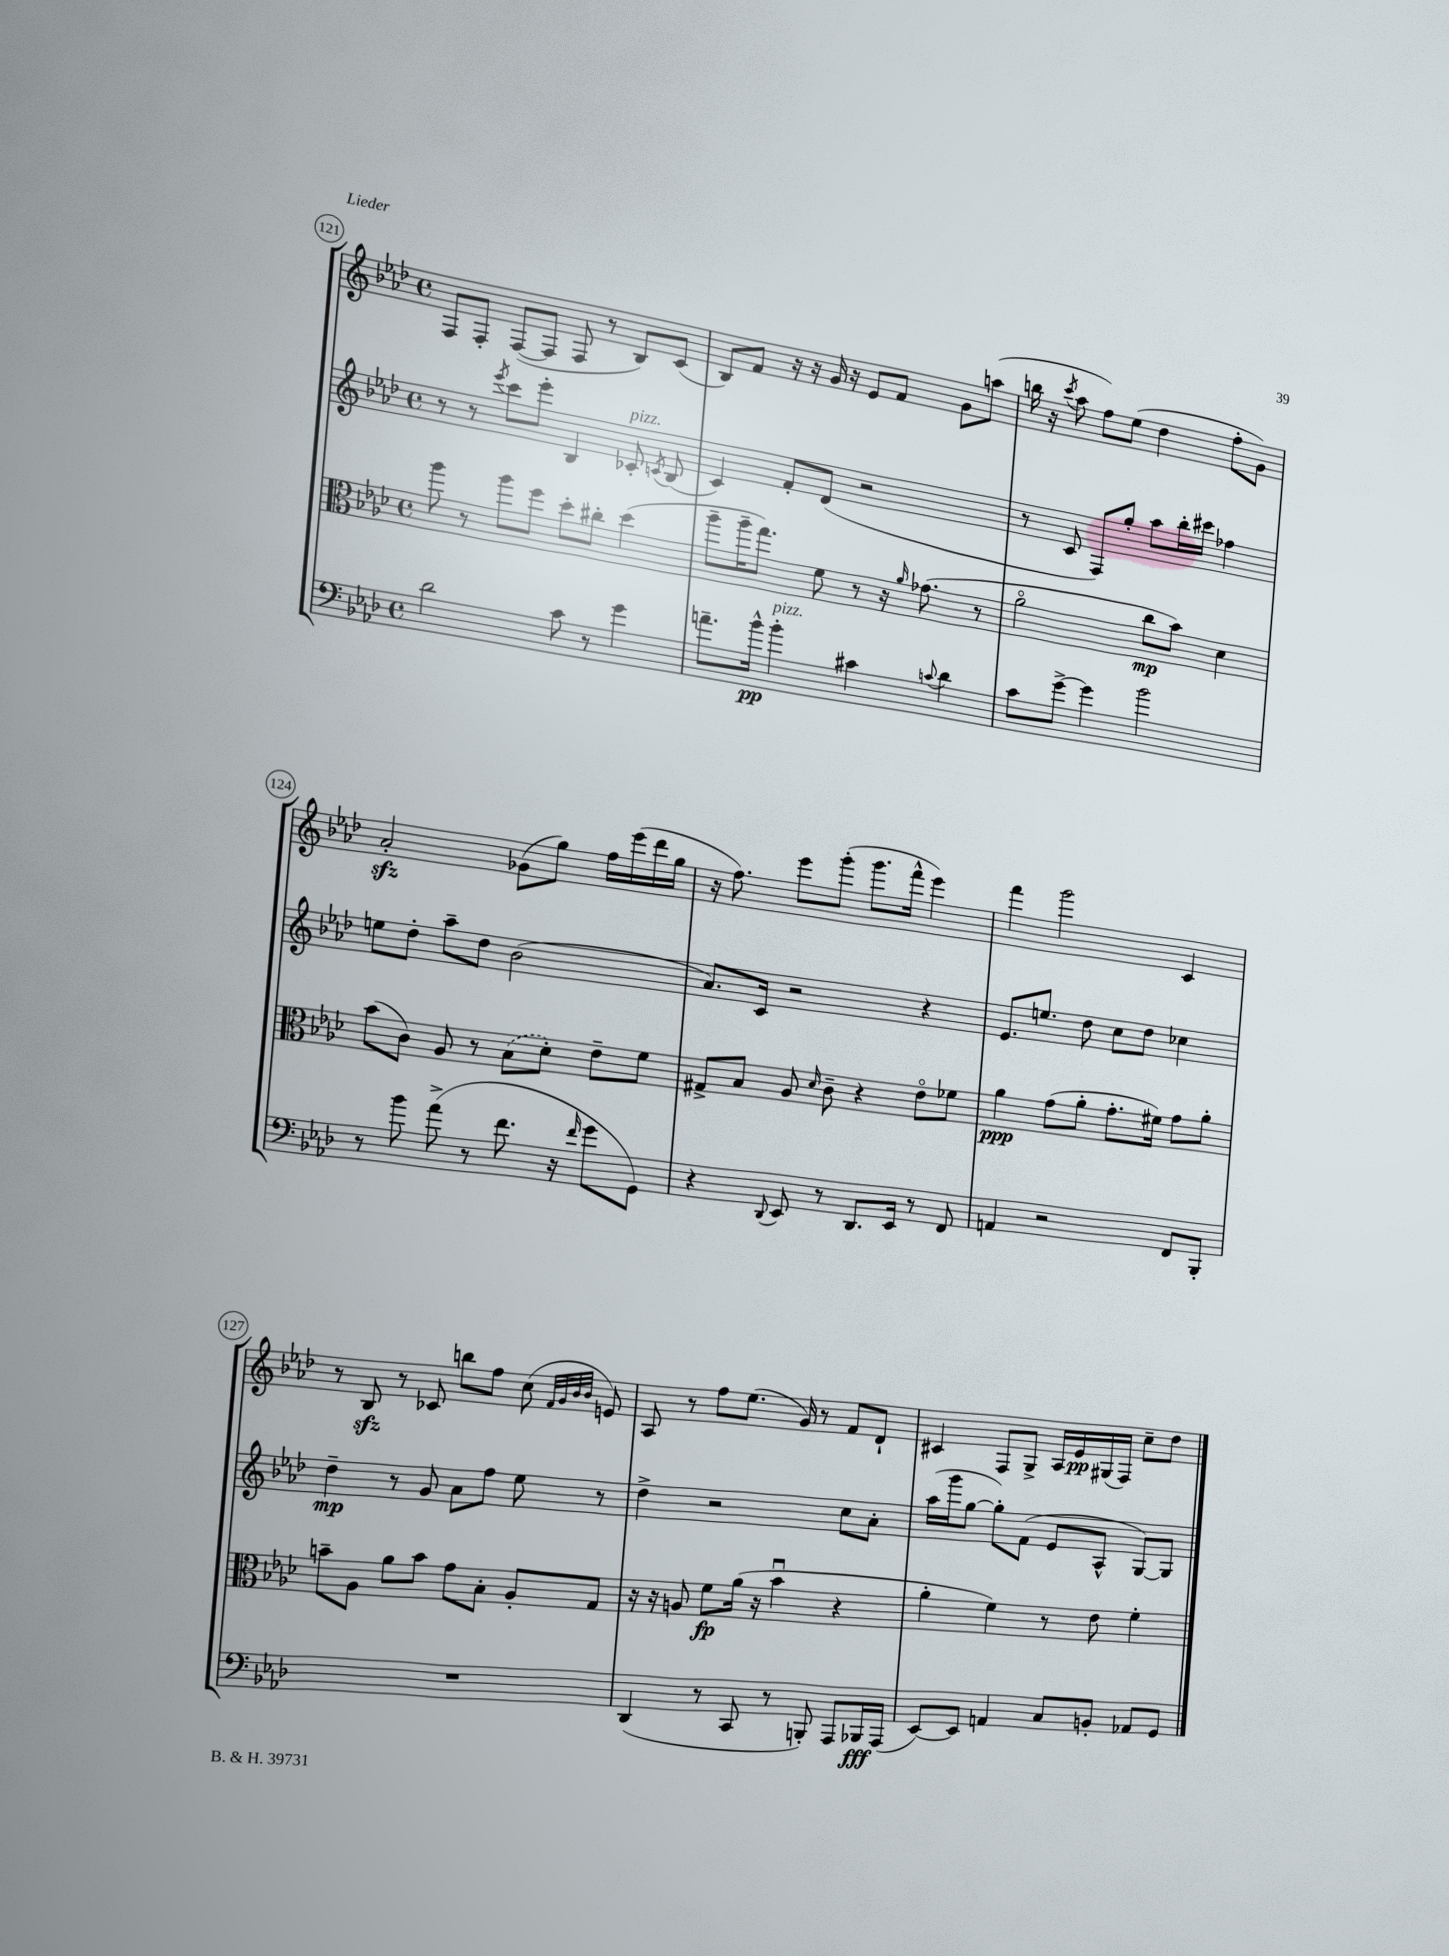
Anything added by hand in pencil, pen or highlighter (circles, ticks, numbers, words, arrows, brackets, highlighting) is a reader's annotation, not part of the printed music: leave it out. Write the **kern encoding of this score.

**kern	**kern	**kern	**kern
*staff4	*staff3	*staff2	*staff1
*clefF4	*clefC3	*clefG2	*clefG2
*k[b-e-a-d-]	*k[b-e-a-d-]	*k[b-e-a-d-]	*k[b-e-a-d-]
*M4/4	*M4/4	*M4/4	*M4/4
*met(c)	*met(c)	*met(c)	*met(c)
2d-	8aa-	8r	8F
.	8r	8r	8F'
.	.	8qeee-	.
.	8aa-	8ccc	([8F
.	8ff	8eee-'	8F]
8c	8dd-'	4B-	8F
8r	8cc#'	.	8r
4g	(4dd-	8c-'	8B-)
.	.	8qc	.
.	.	(8B-	(8c
=	=	=	=
8.a~	8aa-~	4c)	8B-)
.	16aa-~	.	8f
16b-^^	8.gg)	.	.
4b-'	.	8f'	16r
.	.	.	16r
.	8f	(8d-	16g
.	.	.	16r
4c#	8r	2r	8e-
.	16r	.	8f
.	16qqa-	.	.
.	(8.g-	.	.
8qqc	.	.	.
4d-	.	.	8g
.	8r	.	(8aa
=	=	=	=
8c	2a-o	8r	16bb
.	.	.	16r
.	.	.	8qccc
[8g^	.	8c	8aa-
4g]	.	8F)	8ff)
.	.	8gg'	(8ee-
2b-	8cc	8aa-	4dd-
.	8b-)	16bb-'	.
.	.	16ccc#	.
.	4d-	4ff-	8ff'
.	.	.	8g)
=	=	=	=
8r	(8b-	8ee	2a-'
8b-	8c)	8dd-'	.
(8a-^	8A-	8aa-~	.
8r	8r	8dd-	.
8.f	(8B-	(2b-	(8g-
.	8d-')	.	8gg)
16r	.	.	.
16qqf	.	.	.
8g	8e-~	.	16ff
.	.	.	(16eee-
8GG)	8f	.	16ddd-
.	.	.	16gg
=	=	=	=
4r	8G#^	8.a-)	16r
.	.	.	8.ff)
.	8B-	.	.
.	.	16c	.
8qqDD-	.	.	.
8EE-	8A-	2r	8eee-
.	16qqd-	.	.
8r	8c~	.	(8ggg'
8.DD-	4r	.	8.ggg
16EE-	.	.	16fff^^
8r	8e-o	4r	4eee-)
8FF	8f-	.	.
=	=	=	=
4AA	4a-	8.e-	4fff
.	.	8.ee	.
2r	(8g	.	2ggg
.	8a-'	8dd-	.
.	8.g'	8cc	.
.	.	8dd-	.
.	16f#)	.	.
8FF	8g	4cc-	4c
8BBB-'	8a-'	.	.
=	=	=	=
1r	8b~	4dd-~	8r
.	8A-	.	8B-
.	8a-	8r	8r
.	8b	8g	8c-
.	8g	8a-	8bb
.	8B-'	8ff	8ff
.	8A-'	8ee-	(8cc
.	.	.	32qqf
.	.	.	32qqg
.	.	.	32qqb-
.	.	.	32qqb-
.	8G	8r	8e)
=	=	=	=
(4DD-	16r	4dd-^	8A-
.	16r	.	.
.	8A	.	8r
8r	8f	2r	8ff
8CC	(16a-	.	(8.ee-
.	16r	.	.
8r	4b-u	.	.
.	.	.	16g)
8BBB')	.	.	8r
8AAA-	4r	8cc	8f
16BBB-	.	8a-'	8d-`
(16AAA-	.	.	.
=	=	=	=
[8EE-)	4a-'	(16aa-	4c#
.	.	16ggg	.
8EE-]	.	[8gg	.
4AA	4f)	8gg'])	8F
.	.	(8f	8G^
8C	8r	8e-	16A-
.	.	.	16e-
8BB'	8e-	8A-^^	(16G#
.	.	.	16F)
8AA-	4f'	[8G)	8cc~
8GG	.	8G]	8dd-
==	==	==	==
*-	*-	*-	*-
